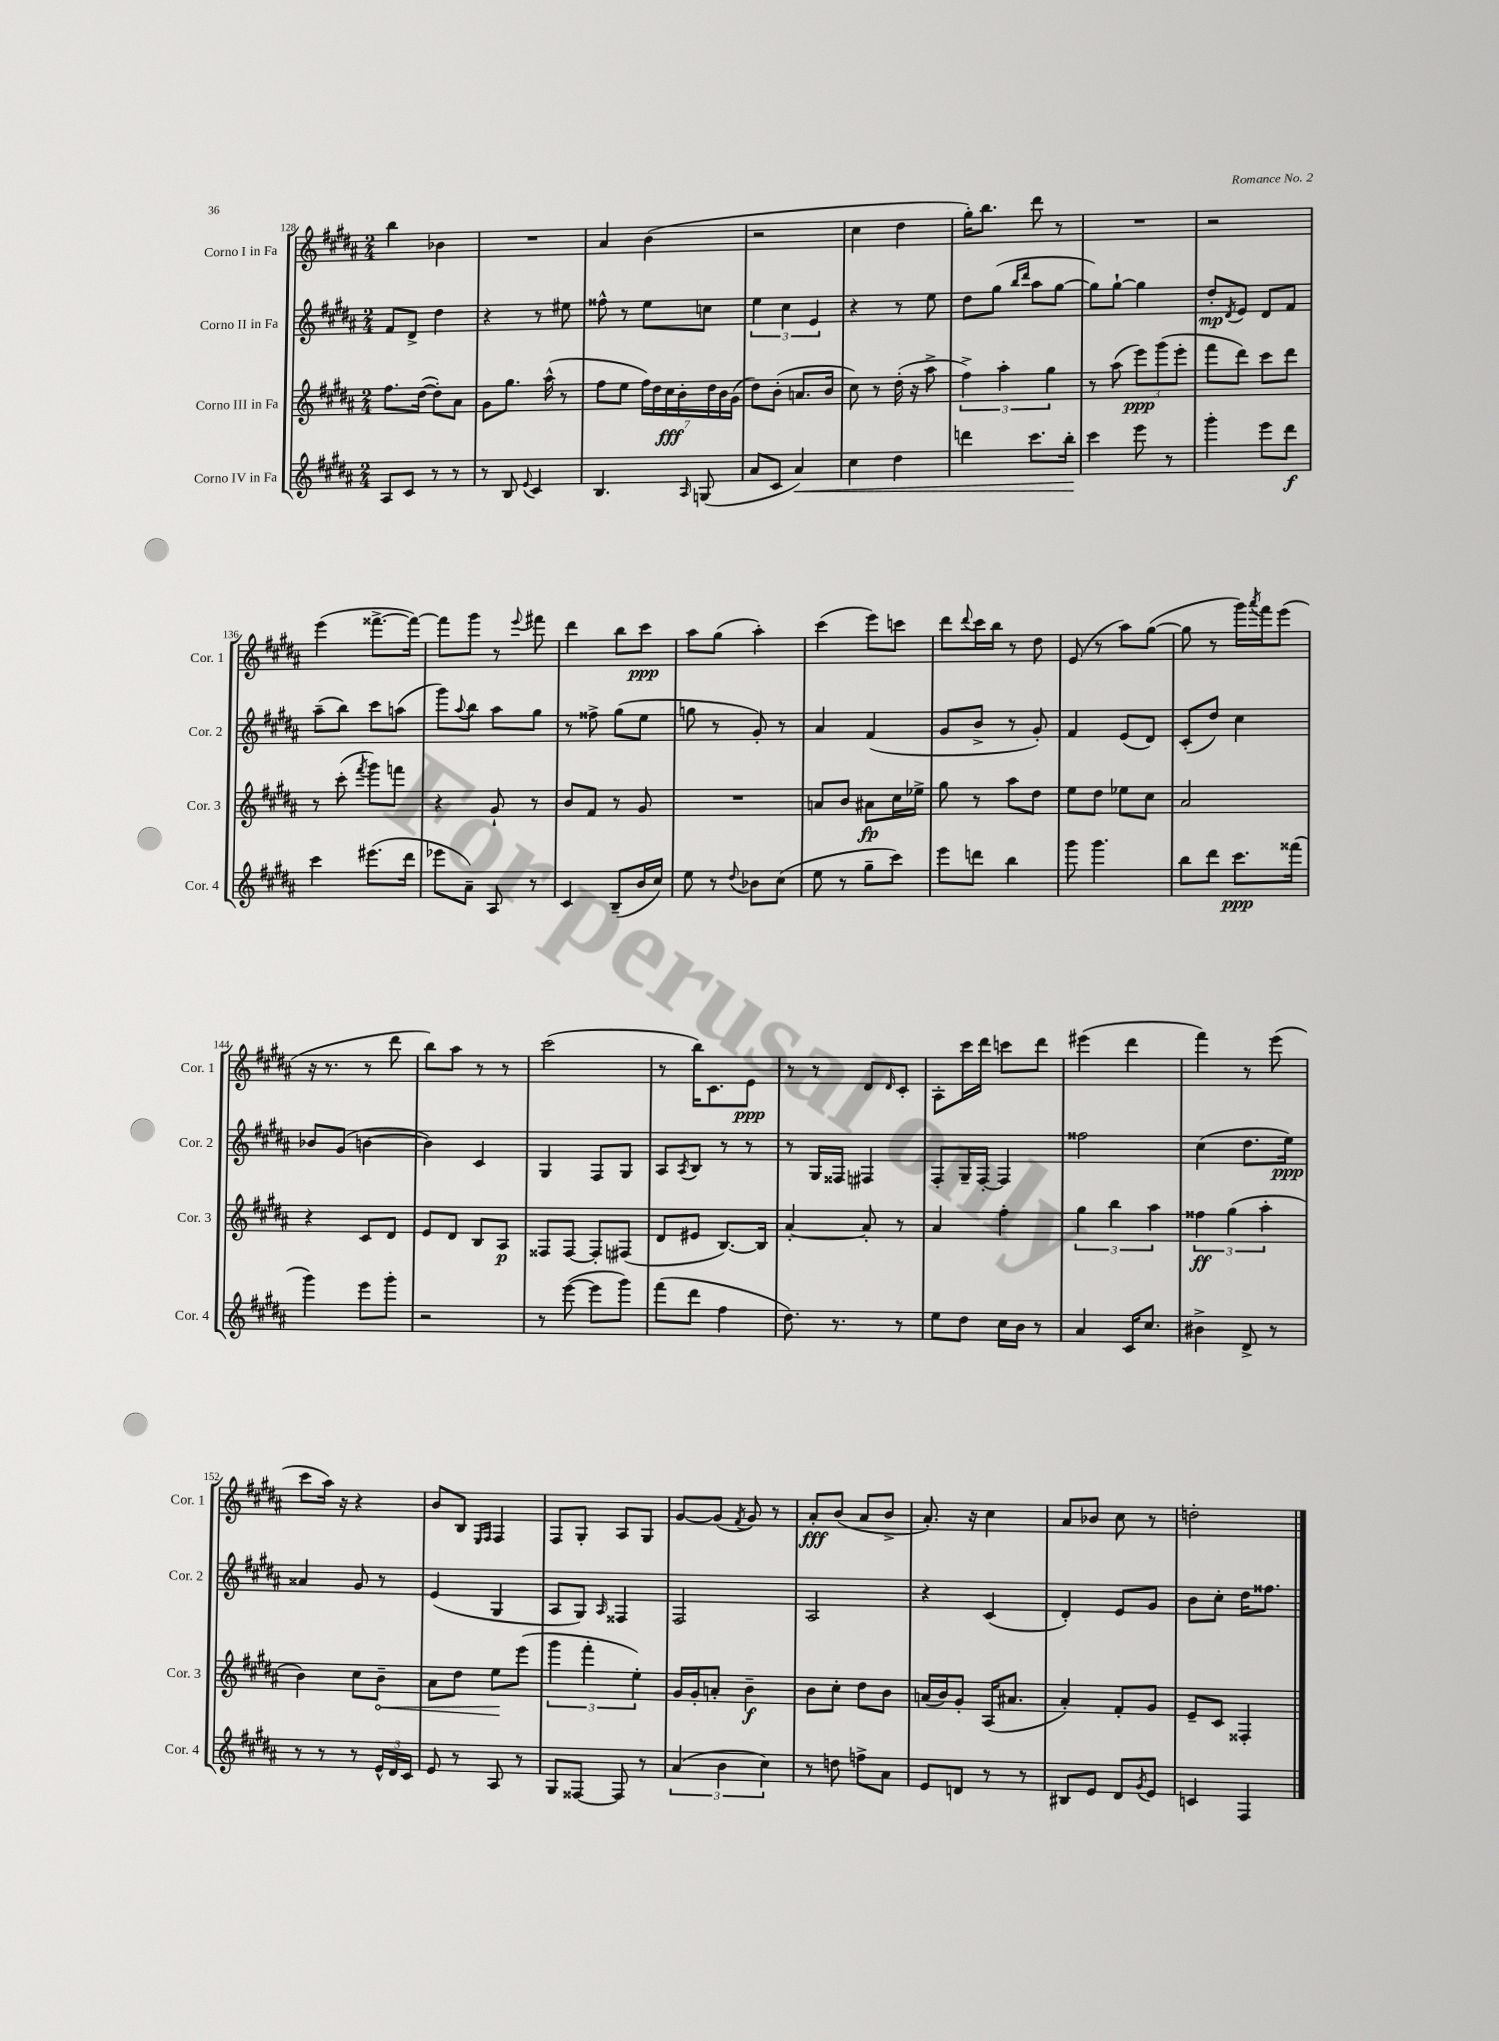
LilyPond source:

<<
\new StaffGroup <<
\new Staff = "s0" \with { instrumentName = "Corno I in Fa" shortInstrumentName = "Cor. 1" } {
    \clef treble \key b \major \numericTimeSignature \time 2/4
    b''4 bes'4 |
    R2 |
    ais'4 b'4( |
    r2 |
    cis''4 dis''4 |
    gis''16-.) b''8. dis'''8 r8 |
    R2 |
    r2 |
    e'''4( fisis'''8.~-> fisis'''16~) |
    fisis'''8 gis'''8 r8 \appoggiatura { e'''8 } fis'''8 |
    dis'''4 b''8 cis'''8\ppp |
    ais''8 gis''8( ais''4-.) |
    cis'''4( e'''8) c'''8 |
    dis'''8 \appoggiatura { dis'''8 } cis'''16 b''16 r8 dis''8 |
    e'8( r8 ais''8) gis''8~( |
    gis''8 r8 gis'''16) \acciaccatura { ais'''8 } fis'''16 e'''8( |
    r16 r8. r8 dis'''8 |
    b''8) ais''8 r8 r8 |
    cis'''2( |
    r8 b''16) cis'8. e'8\ppp |
    r8 r8 dis'8 \grace { dis'16 } cis'8-. |
    ais8-. cis'''16 dis'''16 c'''8 dis'''8 |
    eis'''4( dis'''4 |
    fis'''4) r8 e'''8( |
    cis'''8 ais''16) r16 r4 |
    b'8 b8 \grace { e16 fis16 } fis4 |
    fis8 gis8-. ais8 gis8 |
    gis'8~ gis'8( \acciaccatura { fis'8 } gis'8) r8 |
    ais'8-.\fff b'8( ais'8 b'8-> |
    ais'8.-.) r16 cis''4 |
    ais'8 bes'8 cis''8 r8 |
    d''2-. \bar "|." |
}
\new Staff = "s1" \with { instrumentName = "Corno II in Fa" shortInstrumentName = "Cor. 2" } {
    \clef treble \key b \major \numericTimeSignature \time 2/4
    fis'8 dis'8-> dis''4 |
    r4 r8 eis''8 |
    fisis''8-^ r8 e''8 c''8 |
    \tuplet 3/2 { e''4 cis''4 e'4 } |
    r4 r8 e''8 |
    dis''8 gis''8( \grace { b''16 dis'''16 } ais''8 gis''8~ |
    gis''8) gis''8~-! gis''4 |
    dis''8-.\mp \acciaccatura { dis'8 } e'8 dis'8 fis'8 |
    ais''8--( b''8) cis'''8 a''8( |
    gis'''8) \appoggiatura { ais''8 } b''8 ais''8 gis''8 |
    r8 fisis''8-> gis''8( e''8 |
    g''8 r8 gis'8-.) r8 |
    ais'4 fis'4( |
    gis'8 b'8-> r8 gis'8-.) |
    fis'4 e'8( dis'8) |
    cis'8-.( dis''8) cis''4 |
    bes'8 gis'8( b'4~ |
    b'4) cis'4 |
    gis4 fis8 gis8 |
    ais8 \acciaccatura { ais8 } b8 r8 r8 |
    r8 gis16 fisis16 fis4 |
    fis8-. gis16-- fis16~-. fis4 |
    fisis''2 |
    cis''4( dis''8. e''16\ppp) |
    aisis'4 gis'8 r8 |
    e'4( gis4 |
    ais8 gis8) \grace { ais16 } fisis4 |
    fis2 |
    ais2 |
    r4 cis'4( |
    dis'4-.) e'8 gis'8 |
    b'8 cis''8-. dis''16 fisis''8. \bar "|." |
}
\new Staff = "s2" \with { instrumentName = "Corno III in Fa" shortInstrumentName = "Cor. 3" } {
    \clef treble \key b \major \numericTimeSignature \time 2/4
    fis''8. dis''16~( dis''8-.) ais'8 |
    gis'8 gis''8. ais''16-^( r8 |
    fis''8 e''8 \tuplet 7/4 { fis''16) dis''16 cis''16\fff b'16-. dis''16 b'16 gis'16( } |
    dis''8) b'8-.( a'8. b'16 |
    cis''8) r8 dis''16-.( r16 ais''8-> |
    \tuplet 3/2 { fis''4->) ais''4-. gis''4 } |
    r8 ais''8( \tuplet 3/2 { e'''8\ppp) gis'''8( e'''8-. } |
    fis'''8 dis'''8) cis'''8 dis'''8 |
    r8 cis'''8-.( \acciaccatura { fis'''8 } gis'''8) f'''8 |
    r4 gis'8-! r8 |
    b'8 fis'8 r8 gis'8 |
    R2 |
    a'8 b'8 ais'8\fp cis''16 ees''16-> |
    gis''8 r8 ais''8 dis''8 |
    e''8 dis''8 ees''8 cis''8 |
    ais'2 |
    r4 cis'8 dis'8 |
    e'8 dis'8 b8 ais8\p |
    fisis8 fisis8~ fisis8-. fis8( |
    dis'8 eis'8 b8.~) b16 |
    ais'4~-. ais'8-. r8 |
    ais'4 fis''4-. |
    \tuplet 3/2 { gis''4 b''4 ais''4 } |
    \tuplet 3/2 { fisis''4\ff gis''4( ais''4-. } |
    b'4) cis''8 \once \override Hairpin.circled-tip = ##t b'8--\< |
    ais'8 dis''8 e''8\! e'''8( |
    \tuplet 3/2 { gis'''4 fis'''4-. e''4-.) } |
    gis'16 gis'16-. a'8-. b'4--\f |
    b'8 cis''8-. dis''8 b'8 |
    a'16( b'16) gis'8-. ais16( ais'8. |
    ais'4-.) fis'8-. gis'8 |
    e'8-- cis'8 fisis4-. \bar "|." |
}
\new Staff = "s3" \with { instrumentName = "Corno IV in Fa" shortInstrumentName = "Cor. 4" } {
    \clef treble \key b \major \numericTimeSignature \time 2/4
    ais8 cis'8 r8 r8 |
    r8 b8 \appoggiatura { e'8 } cis'4 |
    b4. \grace { ais16 } g8( |
    ais'8 cis'8 ais'4\<) |
    cis''4 dis''4 |
    d'''4 cis'''8. b''16-.\! |
    cis'''4 e'''8 r8 |
    gis'''4-. e'''8 dis'''8\f |
    cis'''4 eis'''8.( dis'''16 |
    ees'''8 ais'8--) ais8 r8 |
    cis'4 b8--( b'16 cis''16) |
    e''8 r8 \appoggiatura { dis''8 } bes'8 cis''8( |
    e''8 r8 gis''8-- cis'''8) |
    e'''8 d'''8 b''4 |
    gis'''8 gis'''4. |
    b''8 dis'''8 cis'''8.\ppp fisis'''16( |
    gis'''4) e'''8 gis'''8-. |
    r2 |
    r8 e'''8~( e'''8 gis'''8) |
    fis'''8( dis'''8 fis''4 |
    dis''8.) r8. r8 |
    e''8 dis''8 cis''16 b'16 r8 |
    ais'4 cis'16 cis''8. |
    bis'4-> dis'8-> r8 |
    r8 r8 r8 \tuplet 3/2 { e'16-^ dis'16 cis'16 } |
    e'8 r8 ais8 r8 |
    gis8 fisis8~ fisis8 r8 |
    \tuplet 3/2 { ais'4( b'4 cis''4) } |
    r8 d''8 f''8-> ais'8 |
    e'8 d'8 r8 r8 |
    bis8 e'8 dis'8 \acciaccatura { gis'8 } e'8 |
    c'4 fis4 \bar "|." |
}
>>
>>
\layout { \context { \Score currentBarNumber = #128 } }
